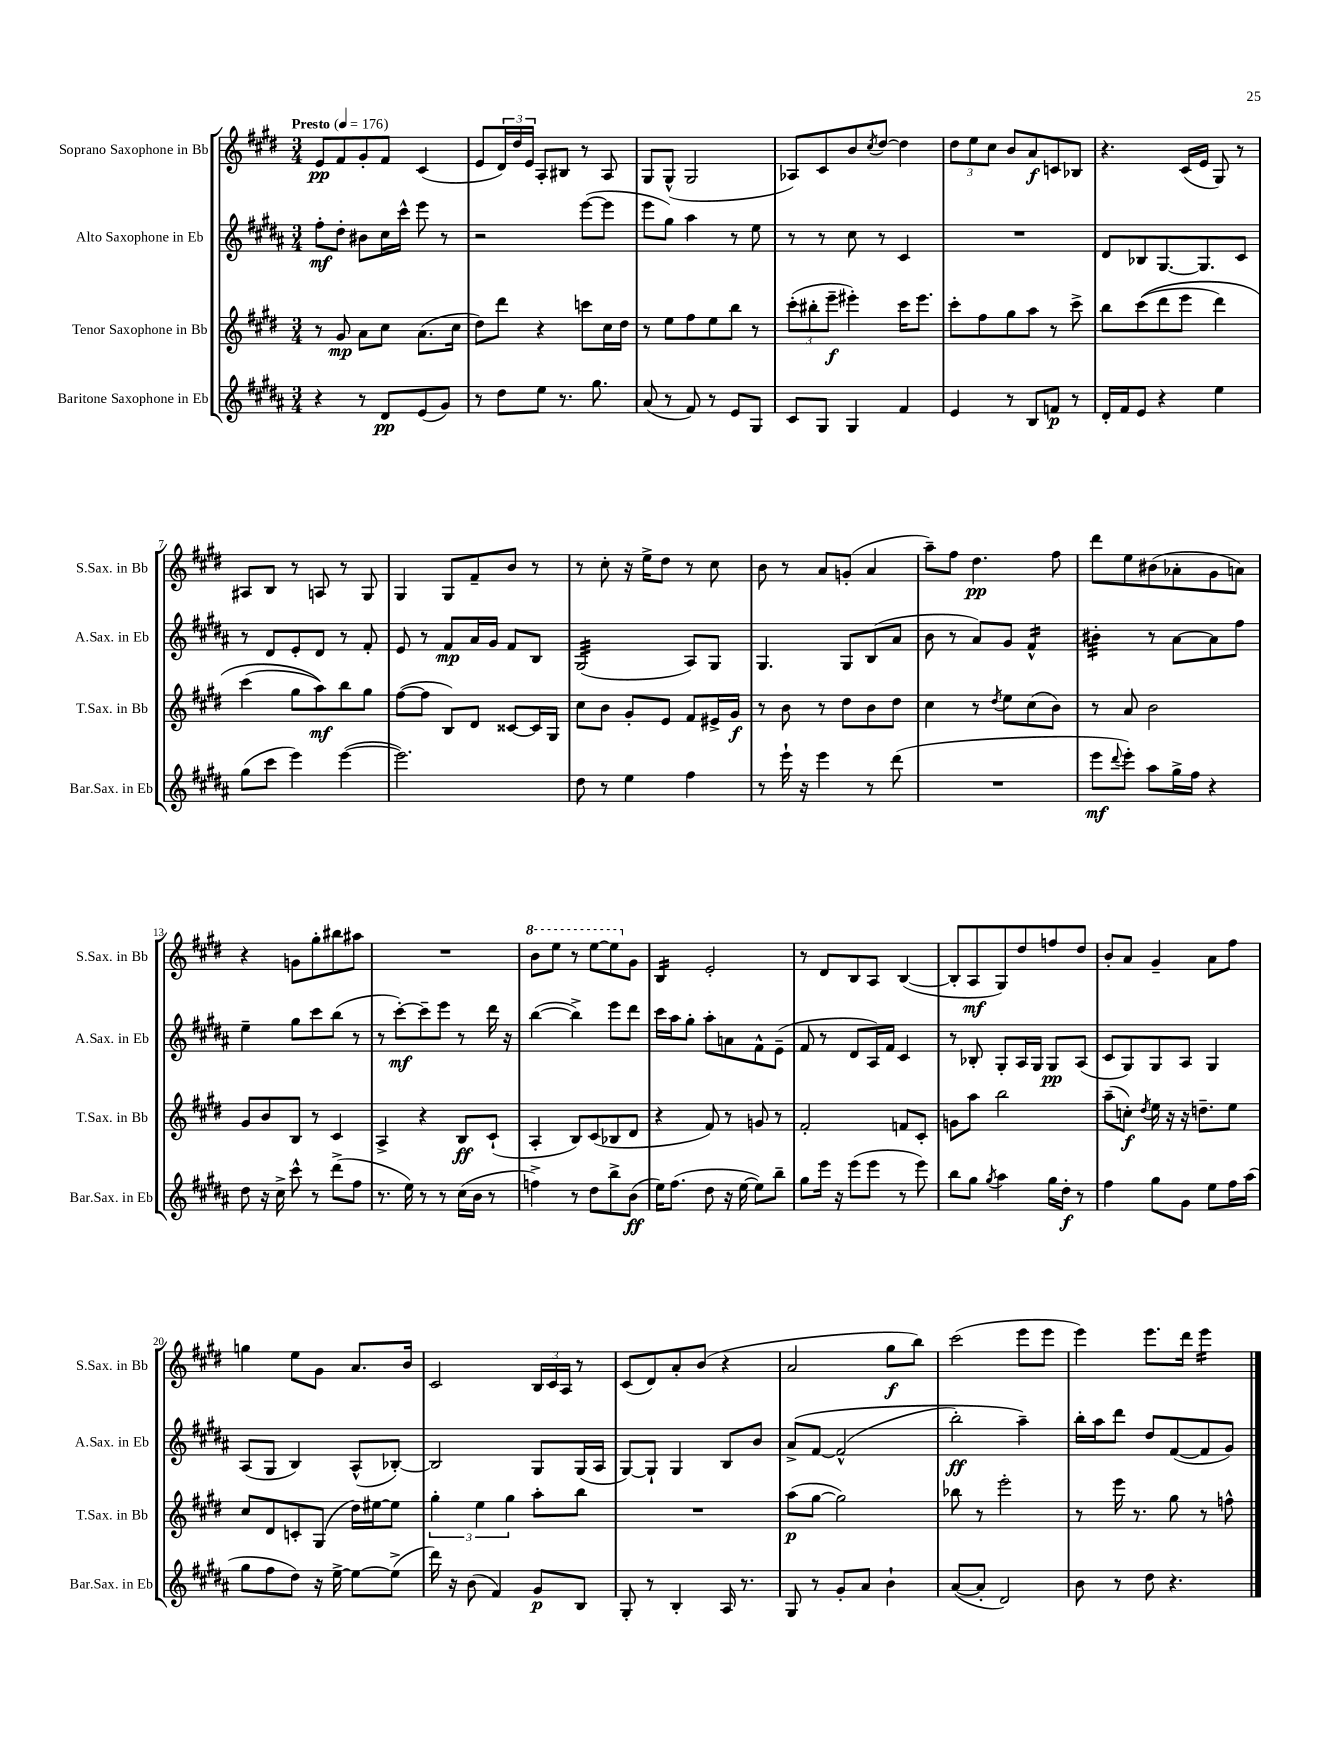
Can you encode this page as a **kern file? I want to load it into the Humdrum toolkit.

**kern	**kern	**kern	**kern
*staff4	*staff3	*staff2	*staff1
*clefG2	*clefG2	*clefG2	*clefG2
*k[f#c#g#d#a#]	*k[f#c#g#d#]	*k[f#c#g#d#a#]	*k[f#c#g#d#]
*M3/4	*M3/4	*M3/4	*M3/4
*MM176	*MM176	*MM176	*MM176
4r	8r	8ff#'	8e
.	8g#	8dd#'	8f#
8r	8a	8b#	8g#'
8d#	8cc#	16cc#	8f#
.	.	16ccc#^^	.
(8e	(8.a	8eee	(4c#
8g#)	.	8r	.
.	16cc#	.	.
=	=	=	=
8r	8dd#)	2r	8e
8dd#	8ddd#	.	24d#)
.	.	.	24dd#
.	.	.	24e
8ee	4r	.	8A'
8.r	.	.	8B#
.	8ccc	([8eee	8r
8.gg#	.	.	.
.	16cc#	8eee]	8A
.	16dd#	.	.
=	=	=	=
(8a#	8r	8eee	8G#
8r	8ee	8gg#)	(8G#^^
8f#)	8ff#	4aa#	2G#
8r	8ee	.	.
8e	8bb	8r	.
8G#	8r	8ee	.
=	=	=	=
8c#	(12ccc#'	8r	8A-)
.	12bb#'	.	.
8G#	.	8r	8c#
.	12eee~	.	.
4G#	4eee#')	8cc#	8b
.	.	.	8qcc#
.	.	8r	[8dd#
4f#	16ccc#	4c#	4dd#]
.	8.eee#	.	.
=	=	=	=
4e	8ccc#'	2.r	12dd#
.	.	.	12ee
.	8ff#	.	.
.	.	.	12cc#
8r	8gg#	.	8b
8B	8aa	.	8a
8f	8r	.	8c
8r	8ccc#^	.	8B-
=	=	=	=
16d#'	8bb	8d#	4.r
16f#	.	.	.
8e	&((8ccc#	8B-	.
4r	8ddd#	[8.G#	.
.	8eee	.	(16c#
.	.	8.G#]	16e
4ee	4ddd#)	.	8G#)
.	.	8c#	8r
=	=	=	=
(8gg#	(4ccc#	8r	8A#
8ccc#	.	8d#	8B
4eee)	8gg#	8e'	8r
.	8aa)&)	8d#	8A
([4eee	8bb	8r	8r
.	8gg#	8f#'	8G#
=	=	=	=
2.eee])	([8ff#	8e	4G#
.	8ff#]	8r	.
.	8B)	8f#	8G#
.	8d#	16a#	8f#~
.	.	16g#	.
.	[8c##	8f#	8b
.	16c##]	8B	8r
.	16G#	.	.
=	=	=	=
8dd#	8cc#	(2G#	8r
8r	8b	.	8cc#'
4ee	8g#'	.	16r
.	.	.	16ee^
.	8e	.	8dd#
4ff#	8f#	8A#)	8r
.	16e#^	8G#	8cc#
.	16g#	.	.
=	=	=	=
8r	8r	4.G#	8b
16eee`	8b	.	8r
16r	.	.	.
4eee	8r	.	8a
.	8dd#	8G#	(8g'
8r	8b	(8B	4a
(8ddd#	8dd#	8a#	.
=	=	=	=
2.r	4cc#	8b	8aa~)
.	.	8r	8ff#
.	8r	8a#)	4.dd#
.	8qdd#	.	.
.	8ee	8g#	.
.	(8cc#	4f#^^	.
.	8b)	.	8ff#
=	=	=	=
8eee	8r	4b#'	8ddd#
8qqddd#	.	.	.
8eee')	8a	.	8ee
8aa#	2b	8r	(8b#
16gg#^	.	[8a#	8a-'
16ff#	.	.	.
4r	.	8a#]	8g#
.	.	8ff#	8a)
=	=	=	=
8dd#	8g#	4ee~	4r
16r	8b	.	.
16cc#^	.	.	.
8ccc#^^	8B	8gg#	8g
8r	8r	8ccc#	8gg#'
(8ddd#^	4c#	(8bb	8bb#
8ff#	.	8r	8aa#
=	=	=	=
8.r	4A^	8r	2.r
.	.	[8ccc#')	.
16ee)	.	.	.
8r	4r	8ccc#~]	.
8r	.	8eee	.
(16cc#	8B	8r	.
16b	.	.	.
8r	(8c#`	16ddd#	.
.	.	16r	.
=	=	=	=
4ff^)	4A'	([4bb	8bb
.	.	.	8eee
8r	8B)	4bb^])	8r
8dd#	(8c#	.	[8eee
8bb^	8B-	8eee	8eee]
(8b	8d#	8ddd#	8g#
=	=	=	=
16ee)	4r	16ccc#	4B
(8.ff#	.	16aa#	.
.	.	8gg#'	.
8dd#	8f#)	8aa#'	2e'
16r	8r	8a	.
[16ee	.	.	.
8ee])	8g	8f#^^	.
8bb~	8r	(8e~	.
=	=	=	=
8gg#	2f#'	8f#	8r
16eee	.	8r	8d#
16r	.	.	.
(8eee	.	8d#	8B
8eee	.	16A#)	8A
.	.	16f#	.
8r	8f	4c#	([4B
8eee)	8c#'	.	.
=	=	=	=
8bb	8g	8r	8B']
8gg#	8aa	8B-'	8A
8qgg#	.	.	.
4aa#	2bb	8G#'	8G#)
.	.	16A#	8dd#
.	.	16G#	.
16gg#	.	8G#	8ff
16dd#'	.	.	.
8r	.	(8A#	8dd#
=	=	=	=
4ff#	(8aa~	8c#	8b'
.	8cc')	8G#)	8a
.	8qdd#	.	.
8gg#	16ee	8G#	4g#~
.	16r	.	.
8g#	16r	8A#	.
.	8.dd~	.	.
8ee	.	4G#	8a
16ff#	8ee	.	8ff#
(16aa#	.	.	.
=	=	=	=
8gg#	8cc#	(8A#	4gg
8ff#	8d#	8G#	.
8dd#)	8c'	4B)	8ee
16r	(8G#	.	8g#
[16ee^	.	.	.
8ee_	16dd#)	(8A#^^	8.a
.	[16ee#	.	.
(8ee^]	8ee#]	[8B-')	.
.	.	.	16b
=	=	=	=
16ddd#)	6gg#'	2B-]	2c#
16r	.	.	.
(8b	.	.	.
.	6ee	.	.
4f#)	.	.	.
.	6gg#	.	.
8g#	8aa'	8G#	24B
.	.	.	24c#
.	.	.	24A
8B	8bb	(16G#	8r
.	.	16A#	.
=	=	=	=
8G#'	2.r	[8G#)	(8c#
8r	.	8G#`]	8d#)
4B'	.	4G#	8a'
.	.	.	(8b
16A#	.	8B	4r
8.r	.	.	.
.	.	8b	.
=	=	=	=
8G#	(8aa	&(8a#^	2a
8r	[8gg#	[8f#	.
8g#'	2gg#])	(2f#^^]	.
8a#	.	.	.
4b`	.	.	8gg#
.	.	.	8bb)
=	=	=	=
([8a#	8bb-	2bb')	(2ccc#
8a#']	8r	.	.
2d#)	2eee'	.	.
.	.	4aa#~&)	8eee
.	.	.	8eee
=	=	=	=
8b	8r	16bb'	4eee)
.	.	16aa#	.
8r	16eee	8ddd#	.
.	8.r	.	.
8dd#	.	8dd#	8.eee
4.r	8gg#	([8f#	.
.	.	.	16ddd#
.	8r	8f#]	4eee
.	8ff^^	8g#)	.
==	==	==	==
*-	*-	*-	*-
